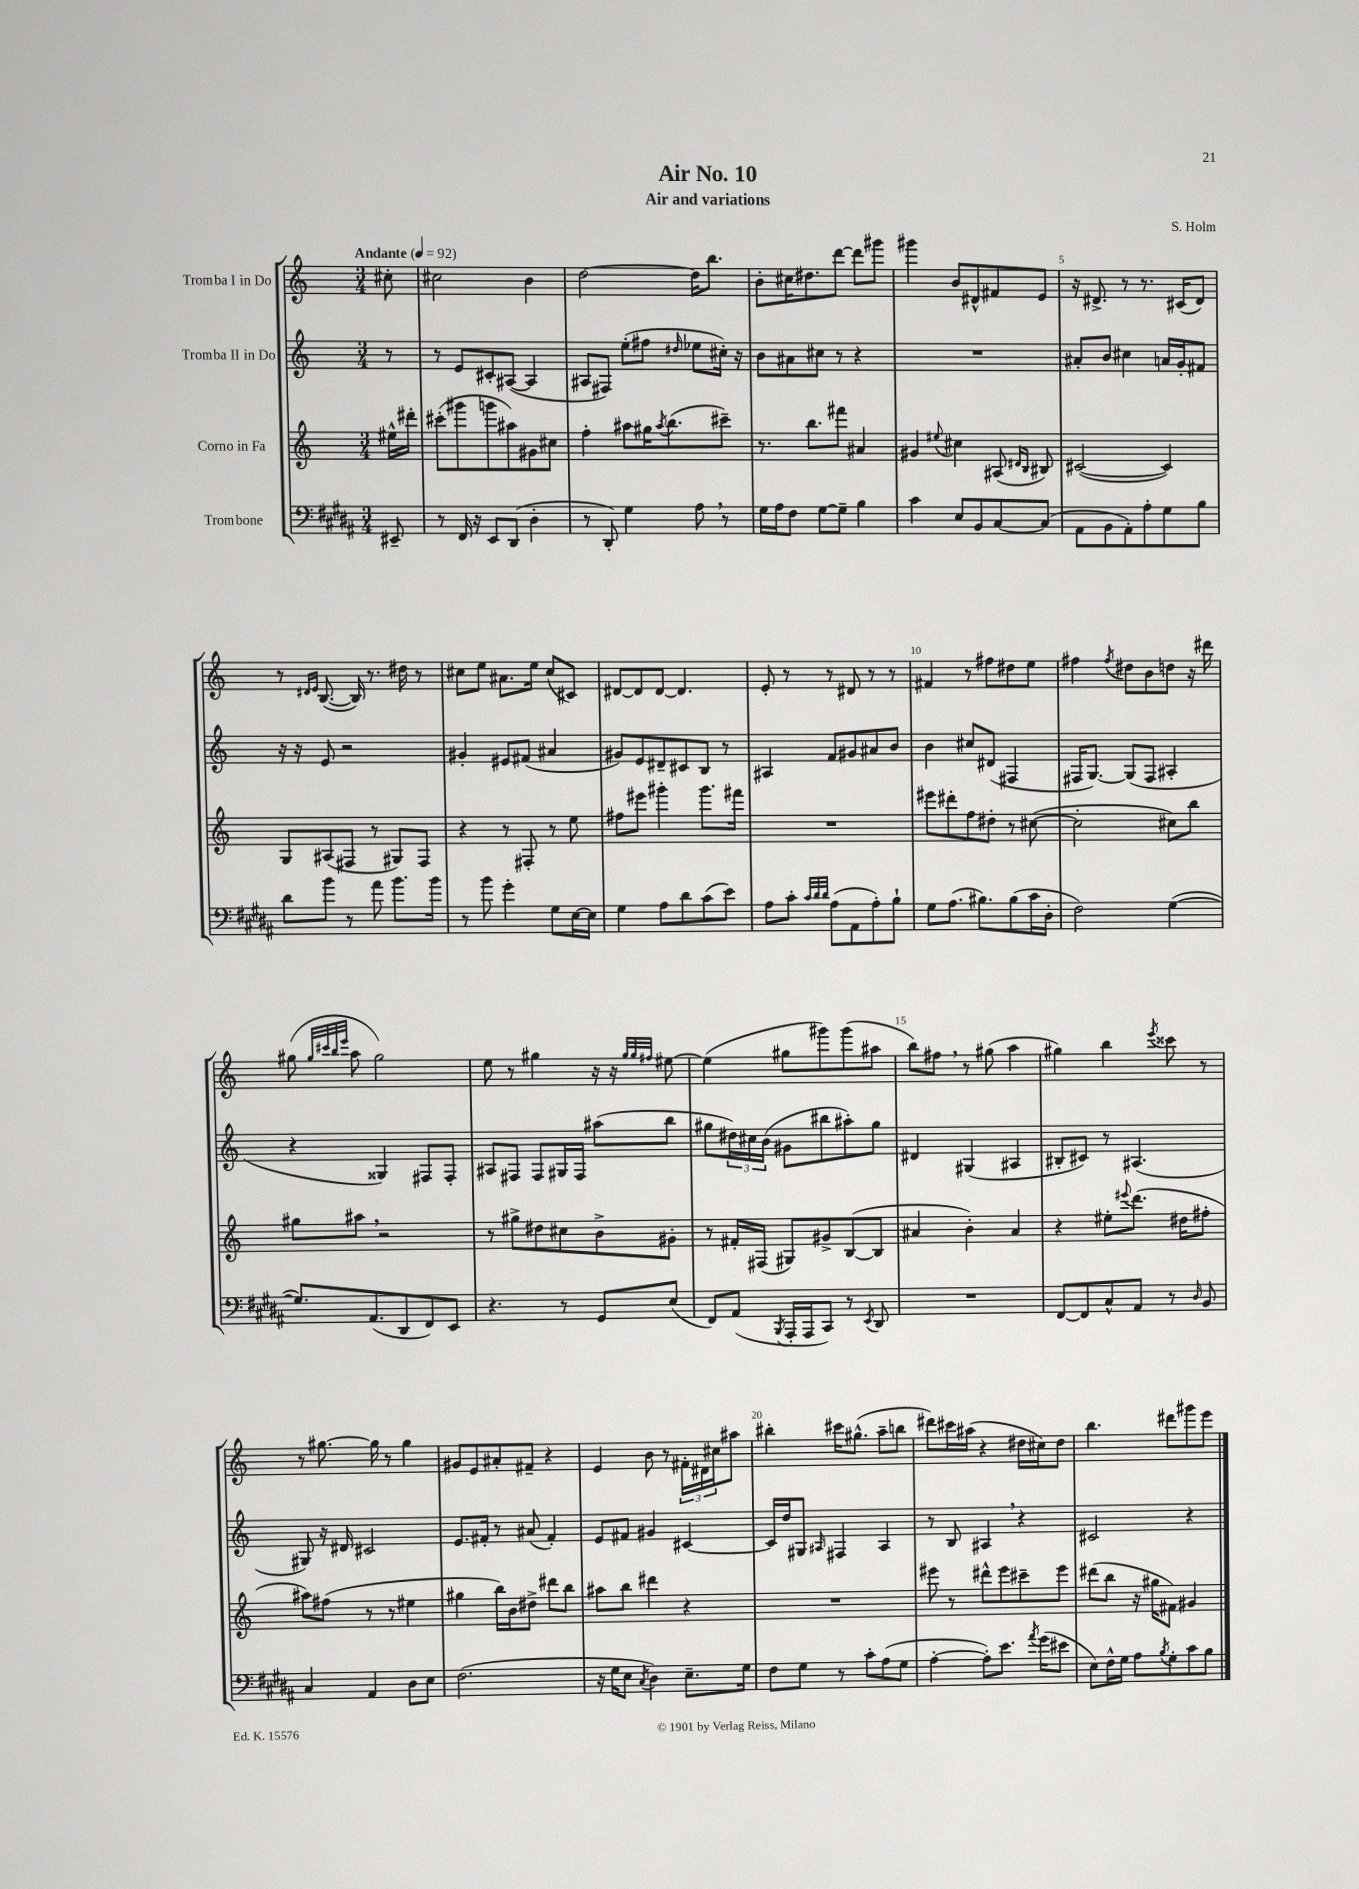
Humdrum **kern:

**kern	**kern	**kern	**kern
*part4	*part3	*part2	*part1
*staff4	*staff3	*staff2	*staff1
*I"Trombone	*I"Corno in Fa	*I"Tromba II in Do	*I"Tromba I in Do
*clefF4	*clefG2	*clefG2	*clefG2
*k[f#c#g#d#a#]	*k[]	*k[]	*k[]
*M3/4	*M3/4	*M3/4	*M3/4
*MM92	*MM92	*MM92	*MM92
=	=	=	=
!	!	!	!LO:TX:a:B:t=Andante
8EE#X~/	16ee#X^^\LL	8r	8cc#X'\
.	16ddd#X'\JJ	.	.
=1	=1	=1	=1
8r	(8ccc#X'\L	8r	2cc#X\
16FF#/	8ggg#X\	8e/L	.
16r	.	.	.
8EE/L	8gggn\	8c#X'/	.
(8DD#/J	8aa#X\)	([8A#X/J	.
4D#'\	8g#X\	4A#/]	4b\
.	8cc#X\J	.	.
=2	=2	=2	=2
8r	4ff'\	8A#X/L	[2dd\
8DD#'/)	.	8F#X/J)	.
4G#\	8aa#X\L	(8ee'\L	.
.	16gg#X\K	8ff#X\J	.
.	8qaa#/	.	.
.	(8.bb\	.	.
.	.	16qqdd#X/	.
8A#,\	.	8ee-X\L	16dd\KL]
.	.	.	8.bb\J
8r	8ccc#X~\J)	16cc#X'\Jk)	.
.	.	16r	.
=3	=3	=3	=3
16G#\LL	8.r	8b\L	8b'\L
16A#\J	.	.	.
8F#\J	.	8a#X\	16cc#X\K
.	8.bb\L	.	8.dd#X\
[8G#\L	.	8cc#X\J	.
8G#~\J]	8fff#X\J	8r	[8ddd\J
4B\	4a#X/	4r	8ddd\L]
.	.	.	8ggg#X\J
=4	=4	=4	=4
4c#\	4g#X/	2.r	4ggg#X\
.	8qqee#X/	.	.
8E/L	4cc#X\	.	8b/L
8BB/	.	.	8d#X^^/
[8C#/	(8A#X/	.	8f#X/
.	16qqd#X/LL	.	.
.	16qqB/JJ	.	.
(8C#/J]	8B#X/)	.	8e/J
=5	=5	=5	=5
8AA#\L	([2c#X/	8a#X'/L	16r
.	.	.	8.d#X^/
8BB\	.	8b/J	.
8AA#'\)	.	4cc#X\	8r
8A#'\	.	.	8.r
8G#\	4c#/])	16an/LL	.
.	.	16g'/J	(16c#X/KL
8B\J	.	8f#X/J	8d#/J)
!!LO:LB:g=z
=6	=6	=6	=6
8d#\L	8G/L	16r	8r
.	.	16r	.
.	.	.	16qqd#X/LL
.	.	.	16qqe/JJ
8b\J	(8A#X/	8e/	([8.B/
8r	8F#X/J	2r	.
.	.	.	16B/])
8a#\	8r	.	8.r
8.b\L	8G#X/L)	.	.
.	.	.	16dd#X\
.	8F#/J	.	8r
16b\Jk	.	.	.
=7	=7	=7	=7
8r	4r	4g#X'/	8cc#X\L
8b\	.	.	8ee\J
4g#'\	8r	8e#X/L	8.a#X\L
.	8F#X'/	(8f#X/J	.
.	.	.	16ee\Jk
8G#\L	8r	4a#X/	(8cc#/L
[16E\L	8ee\	.	8c#X/J)
16E\JJ]	.	.	.
=8	=8	=8	=8
4G#\	8ff#X\L	8g#X/L)	[8d#X/L
.	8eee#X\J	8e/	8d#/]
8A#\L	4ggg#X'\	8d#X~/	[8d#/J
8d#\	.	8c#X/	4.d#/]
(8c#\	8.ggg#\L	8B/J	.
8e\J)	.	8r	.
.	16fff#X\Jk	.	.
=9	=9	=9	=9
8A#\L	2.r	4A#X/	8e'/
8c#'\J	.	.	8r
32qqc#/LLL	.	.	.
32qqd#/	.	.	.
32qqd#/JJJ	.	.	.
(8A#\L	.	8f/L	8r
8AA#\	.	8g#X/	8d#X/
8A#'\)	.	8a#X/	8r
8B`\J	.	8b/J	8r
=10	=10	=10	=10
8G#\L	8eee#X\L	4b\	4f#X/
(8.A#\J	8ddd#X'\	.	.
.	8ff\	8cc#X/L	8r
8.B#X\L)	.	.	.
.	8dd#X'\J	(8d#X/J	8ff#X\L
(8B#\	8r	4F#X/	8dd#X\
16c#\L	([8cc#X\	.	8ee\J
16D#'\JJ	.	.	.
=11	=11	=11	=11
2F#\)	2cc#'\]	16F#X/KL	4ff#X\
.	.	[8.G/J)	.
.	.	.	8qff#/
.	.	(8G/L]	8dd#X\L
.	.	8F#/J	8b\
([4G#\	8cc#X\L)	4A#X'/	8ddn\J
.	8bb\J	.	16r
.	.	.	16ddd#X\
!!LO:LB:g=z
=12	=12	=12	=12
8.G#/L])	8gg#X\L	4r	(8gg#X\
.	.	.	32qqgg#/LLL
.	.	.	32qqccc#X/
.	.	.	32qqbb/
.	.	.	32qqeee/JJJ
.	8aa#X,\J	.	8aa\
(8.AA#/	.	.	.
.	2r	4G##X/)	2gg#\)
8DD#/	.	.	.
8FF#/)	.	8F#X/L	.
8EE/J	.	8F#'/J	.
=13	=13	=13	=13
4.r	8r	8A#X/L	8ee\
.	8gg#X^\L	8F#X/J	8r
.	8dd#X\	8F#/L	4gg#X\
8r	8cc#X\	16G#X/L	.
.	.	16F#/JJ	.
8GG#/L	8b^\	(8aa#X\L	16r
.	.	.	16r
.	.	.	32qqgg#/LLL
.	.	.	32qqgg#/
.	.	.	32qqff#X/JJJ
(8E/J	8g#X'\J	8bb\J	[8ee#X\
=14	=14	=14	=14
8FF#/L)	8r	8gg#X\L	(4ee#\]
(8AA#/J	16f#X'/LL	24dd#X\L)	.
.	.	24cc#X\	.
.	(16F#X/JJ	.	.
.	.	(24b\JJ	.
8qBBB/	.	.	.
16AAA#'/LL	8G#X/L)	8g#X\L	8gg#X\L
16AAA#/J	.	.	.
8CC#/J)	8g#X^/	8bb#X\	8ggg#X\)
8r	([8B/	8aa#X'\)	(8ggg#\
8qEE/	.	.	.
8DD#/	8B/J]	8gg#\J	8aa#X\J
=15	=15	=15	=15
2.r	4a#X/	4d#X/	8bb\L)
.	.	.	8ff#X,\J
.	4b'\)	(4G#X/	8r
.	.	.	(8gg#X\
.	4a#/	4A#X/	4aa\
=16	=16	=16	=16
[8FF#/L	4r	8B#X'/L	4gg#X\)
8FF#/]	.	8c#X/J)	.
8C#^^/	8ee#X'\L	8r	4bb\
.	8qqeee#X/	.	.
8AA#/J	(8.ddd\J	(4.A#X/	.
.	.	.	8qeee/
8r	.	.	8ccc##X\
.	16dd#X\KL	.	.
16qqD#/	.	.	.
8BB/	8ff#X'\J	.	8r
!!LO:LB:g=z
=17	=17	=17	=17
4C#/	8aa#X\L)	8G#X/)	8r
.	(8ff#X\J	16r	[8.gg#X\
.	.	16d#X/	.
4AA#/	8r	2c#X/	.
.	.	.	16gg#\]
.	8r	.	8r
8D#\L	4ee#X\	.	4gg#\
8E\J	.	.	.
=18	=18	=18	=18
(2.F#\	4gg#X\	8.e/L	8g#X/L
.	.	.	8e/
.	.	16f#X'/Jk	.
.	16bb\LL)	8r	8a#X'/
.	16b\J	.	.
.	8dd#X^\J	(8a#X/	8f#X~/J
.	8ddd#X\L	4f#'/)	4r
.	8bb\J	.	.
=19	=19	=19	=19
16r	8aa#X\L	8e/L	4e/
16G#\KL	.	.	.
8E\J	8bb\J	8f#X/J	.
8qC#/	.	.	.
4D#\)	4ddd#X\	4g#X/	8b\
.	.	.	8r
8.E~\L	4r	[4c#X/	24f#X'\LL
.	.	.	24d#X\
.	.	.	24cc#X\J
.	.	.	8aa#X\J
16G#\Jk	.	.	.
=20	=20	=20	=20
8F#\L	2.r	16c#/LL]	4bb#X'\
.	.	16dd/J	.
8G#\J	.	8G#X/J	.
.	.	16qqA#X/	.
8r	.	4F#X/	16ccc#X\KL
.	.	.	(8.gg#X^^\J
8c#'\L	.	.	.
(8A#\	.	4A#/	8aa~\L
8G#\J	.	.	8bbn\J
=21	=21	=21	=21
[4A#'\	8eee#X\	8r	8ddd#X\L)
.	8r	8B/	16ccc#X\L
.	.	.	(16aa#X\JJ
8A#'\L])	8ddd#X^^\L	4A#X,/	4r
8.e\J	8eee#\	.	.
.	8ccc#X~\	4r	16dd#X\LL
8qa#/	.	.	.
(16g#\KL	.	.	16cc#X\J)
8e#X\J	8eee#\J	.	8dd#\J
=22	=22	=22	=22
8E\L)	(8ddd#X\L	2c#X/	4.bb\
16F#^^\L	8bb\J	.	.
16G#\JJ	.	.	.
8A#\L	16r	.	.
.	16gg#X\KL	.	.
8qB/	.	.	.
8G#'\	8f#X\J)	.	8ddd#X\L
8c#\	4g#X/	4r	8ggg#X\
8B\J	.	.	8eee\J
==	==	==	==
*-	*-	*-	*-
